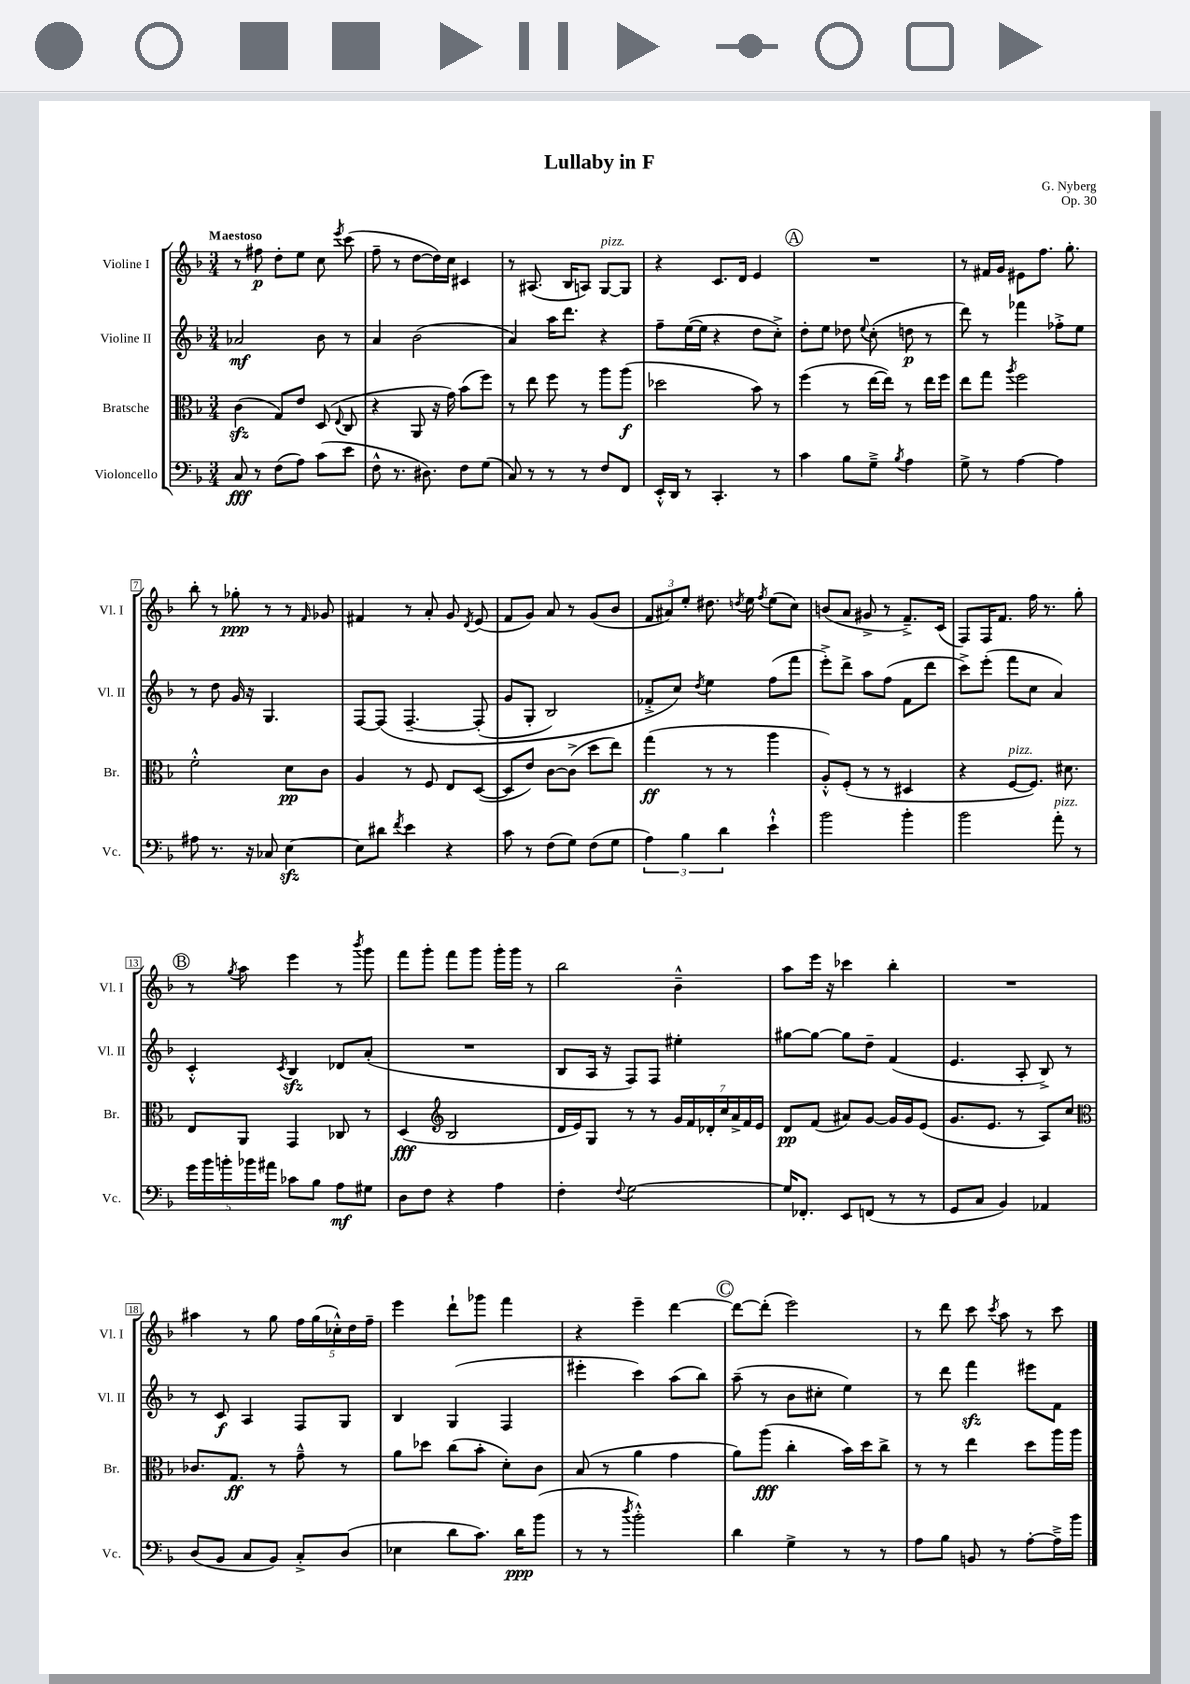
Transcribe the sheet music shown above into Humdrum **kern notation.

**kern	**dynam	**kern	**dynam	**kern	**dynam	**kern	**dynam
*part4	*part4	*part3	*part3	*part2	*part2	*part1	*part1
*staff4	*staff4	*staff3	*staff3	*staff2	*staff2	*staff1	*staff1
*I"Violoncello	*	*I"Bratsche	*	*I"Violine II	*	*I"Violine I	*
*I'Vc.	*	*I'Br.	*	*I'Vl. II	*	*I'Vl. I	*
*clefF4	*	*clefC3	*	*clefG2	*	*clefG2	*
*k[b-]	*	*k[b-]	*	*k[b-]	*	*k[b-]	*
*M3/4	*	*M3/4	*	*M3/4	*	*M3/4	*
=1	=1	=1	=1	=1	=1	=1	=1
!	!	!	!	!	!	!LO:TX:a:B:t=Maestoso	!
8C/	fff	(4czz\	.	2a-X/	mf	8r	.
8r	.	.	.	.	.	8ff#X\	p
(8F\L	.	8G/L)	.	.	.	8dd'\L	.
8A\J)	.	8e/J	.	.	.	8ee\J	.
(8c\L	.	(8D/	.	8b-\	.	8cc\	.
.	.	8qqE/	.	.	.	8qeee/	.
8e\J	.	8C/	.	8r	.	(8ccc\	.
=2	=2	=2	=2	=2	=2	=2	=2
8F^^\	.	4r	.	4a/	.	8ff~\	.
8.r	.	.	.	.	.	8r	.
.	.	8AA/	.	(2b-\	.	[8dd\L	.
8.D#X\)	.	.	.	.	.	.	.
.	.	16r	.	.	.	16dd\L])	.
.	.	16g\)	.	.	.	16cc\JJ	.
8F\L	.	(8b-\L	.	.	.	4c#X/	.
(8G\J	.	8ff\J)	.	.	.	.	.
=3	=3	=3	=3	=3	=3	=3	=3
8C/)	.	8r	.	4a/)	.	8r	.
8r	.	8ee\	.	.	.	(8.A#X/	.
8r	.	8ff\	.	16aa\KL	.	.	.
.	.	.	.	8.ddd\J	.	16B-/KL	.
8r	.	8r	.	.	.	8An/J)	.
!	!	!	!	!	!	!LO:TX:a:i:t=pizz.	!
8F/L	.	8aa\L	.	4r	.	[8G/L	.
8FF/J	.	(8aa\J	f	.	.	8G/J]	.
=4	=4	=4	=4	=4	=4	=4	=4
16EE'^^/LL	.	2dd-X\	.	8ff~\L	.	4r	.
16DD/JJ	.	.	.	.	.	.	.
8r	.	.	.	([16ee\L	.	.	.
.	.	.	.	16ee\JJ]	.	.	.
4.CC'/	.	.	.	4r	.	8.c/L	.
.	.	.	.	.	.	16d/Jk	.
.	.	8b-\)	.	8dd\L	.	4e/	.
8r	.	8r	.	8cc'^\J)	.	.	.
!!LO:REH:place=s1:t=A
=5	=5	=5	=5	=5	=5	=5	=5
4c\	.	(4ff\	.	8dd'\L	.	2.r	.
.	.	.	.	8ee\J	.	.	.
8B-\L	.	8r	.	8dd-X\	.	.	.
.	.	.	.	8qqee/	.	.	.
8G~^\J	.	[16ee\LL	.	(8cc'\	.	.	.
.	.	16ee\JJ])	.	.	.	.	.
8qB-/	.	.	.	.	.	.	.
4A\	.	8r	.	8ddn\	p	.	.
.	.	16ee\LL	.	8r	.	.	.
.	.	16ff\JJ	.	.	.	.	.
=6	=6	=6	=6	=6	=6	=6	=6
8G^\	.	8ee\L	.	8ddd\)	.	8r	.
8r	.	8gg\J	.	8r	.	16f#X/LL	.
.	.	.	.	.	.	16g/JJ	.
.	.	8qaa/	.	.	.	.	.
[4A\	.	2ff\	.	4fff-X\	.	8e#X\L	.
.	.	.	.	.	.	8.ff\J	.
4A\]	.	.	.	8ff-X'^\L	.	.	.
.	.	.	.	.	.	8.gg'\	.
.	.	.	.	8ee\J	.	.	.
!!LO:LB:g=z
=7	=7	=7	=7	=7	=7	=7	=7
8A#X\	.	2f'^^\	.	8r	.	8bb-'\	.
8.r	.	.	.	8dd\	.	8r	.
.	.	.	.	16g/	.	8gg-X'\	ppp
16r	.	.	.	16r	.	.	.
8C-X/	.	.	.	4.G/	.	8r	.
[4Ezz\	.	8d\L	pp	.	.	8r	.
.	.	.	.	.	.	16qqf/	.
.	.	8c\J	.	.	.	8g-X/	.
=8	=8	=8	=8	=8	=8	=8	=8
8E\L]	.	4A/	.	[8F/L	.	4f#X/	.
8d#X\J	.	.	.	(8F/J]	.	.	.
8qf/	.	.	.	.	.	.	.
4e\	.	8r	.	[4.F~/	.	8r	.
.	.	8F/	.	.	.	8a'/	.
4r	.	8E/L	.	.	.	8g/	.
.	.	.	.	.	.	8qd/	.
.	.	([8D/J	.	(8F'/]	.	(8e/	.
=9	=9	=9	=9	=9	=9	=9	=9
8c\	.	8D/L]	.	8g/L	.	8f/L	.
8r	.	8e/J)	.	8G'/J	.	8g/J)	.
(8F\L	.	[8c\L	.	2B-/)	.	8a/	.
8G\J)	.	(8c^\J]	.	.	.	8r	.
(8F\L	.	8dd\L	.	.	.	(8g/L	.
8G\J	.	8ee\J)	.	.	.	8b-/J	.
=10	=10	=10	=10	=10	=10	=10	=10
6A\)	.	(4gg\	ff	8f-X'^/L	.	12f/L	.
.	.	.	.	.	.	12a#X/)	.
.	.	.	.	8cc/J)	.	.	.
6B-\	.	.	.	.	.	12ee'/J	.
.	.	.	.	8qdd/	.	.	.
.	.	8r	.	4ee\	.	8.dd#X\	.
6d\	.	.	.	.	.	.	.
.	.	8r	.	.	.	.	.
.	.	.	.	.	.	8qddn/	.
.	.	.	.	.	.	16ee\	.
.	.	.	.	.	.	8qff/	.
4e`^^\	.	4aa\	.	(8ff\L	.	(8ee\L	.
.	.	.	.	8fff\J	.	8cc\J)	.
=11	=11	=11	=11	=11	=11	=11	=11
2b-\	.	8A'^^/L)	.	8eee'^\L)	.	(8bn/L	.
.	.	(8F'/J	.	8ddd^\J	.	8a/J	.
.	.	8r	.	8aa\L	.	8g#X^/	.
.	.	8r	.	(8ff\J	.	8r	.
4b-'\	.	4D#X/	.	8f\L	.	8.f~^/L)	.
.	.	.	.	8ddd\J	.	.	.
.	.	.	.	.	.	(16c/Jk	.
=12	=12	=12	=12	=12	=12	=12	=12
2b-\	.	4r	.	8ccc^\L)	.	8F/L)	.
.	.	.	.	(8eee'\J	.	16F/K	.
.	.	.	.	.	.	8.f/J	.
!	!	!LO:TX:a:i:t=pizz.	!	!	!	!	!
.	.	[8F/L	.	8fff\L	.	.	.
.	.	8.F/J])	.	8cc\J	.	16ff\	.
.	.	.	.	.	.	8.r	.
!LO:TX:a:i:t=pizz.	!	!	!	!	!	!	!
8a'\	.	.	.	4a/)	.	.	.
.	.	8.d#X\	.	.	.	.	.
8r	.	.	.	.	.	8gg'\	.
!!LO:LB:g=z
!!LO:REH:place=s1:t=B
=13	=13	=13	=13	=13	=13	=13	=13
20g\LL	.	8E/L	.	4c'^^/	.	8r	.
20b-\	.	.	.	.	.	.	.
20bn'\	.	.	.	.	.	.	.
.	.	.	.	.	.	8qgg/	.
.	.	8AA/J	.	.	.	8aa\	.
20b-X\	.	.	.	.	.	.	.
20a#X\JJ	.	.	.	.	.	.	.
.	.	.	.	8qc/	.	.	.
8c-X\L	.	4GG/	.	4B-zz/	.	4eee\	.
8B-\J	.	.	.	.	.	.	.
8A\L	mf	8C-X/	.	8d-X/L	.	8r	.
.	.	.	.	.	.	8qbbb-/	.
8G#X\J	.	8r	.	(8a'/J	.	8ggg\	.
=14	=14	=14	=14	=14	=14	=14	=14
8D\L	.	(4D/	fff	2.r	.	8fff\L	.
8F\J	.	.	.	.	.	8ggg'\J	.
*	*	*clefG2	*	*	*	*	*
4r	.	2B-/	.	.	.	8fff\L	.
.	.	.	.	.	.	8ggg\J	.
4A\	.	.	.	.	.	16ggg'\LL	.
.	.	.	.	.	.	16ggg\JJ	.
.	.	.	.	.	.	8r	.
=15	=15	=15	=15	=15	=15	=15	=15
4F'\	.	16d/LL	.	8B-/L	.	2bb-\	.
.	.	16e/J)	.	.	.	.	.
.	.	8G/J	.	16A/Jk	.	.	.
.	.	.	.	16r	.	.	.
8qqF/	.	.	.	.	.	.	.
[2G\	.	8r	.	8F/L)	.	.	.
.	.	8r	.	8F/J	.	.	.
.	.	28g/LL	.	4ee#X'\	.	4b-~^^\	.
.	.	28f/	.	.	.	.	.
.	.	28d-X'/	.	.	.	.	.
.	.	28cc/	.	.	.	.	.
.	.	28a^/	.	.	.	.	.
.	.	28f/	.	.	.	.	.
.	.	28e/JJ	.	.	.	.	.
=16	=16	=16	=16	=16	=16	=16	=16
16G/KL]	.	8d/L	pp	[8gg#X\L	.	8aa\L	.
8.FF-X'/J	.	.	.	.	.	.	.
.	.	(8f/J	.	8gg#\J_	.	16eee\Jk	.
.	.	.	.	.	.	16r	.
8EE/L	.	8a#X/L)	.	8gg#\L]	.	4ccc-X\	.
(8FFn/J	.	[8g/J	.	8dd~\J	.	.	.
8r	.	16g/LL]	.	(4f/	.	4bb-'\	.
.	.	16g/J	.	.	.	.	.
8r	.	(8e/J	.	.	.	.	.
=17	=17	=17	=17	=17	=17	=17	=17
8GG/L	.	8.g/L	.	4.e/	.	2.r	.
8C/J	.	.	.	.	.	.	.
.	.	8.e/J	.	.	.	.	.
4BB-/)	.	.	.	.	.	.	.
.	.	8r	.	8A'/	.	.	.
4AA-X/	.	8A/L)	.	8B-^/)	.	.	.
.	.	8cc/J	.	8r	.	.	.
!!LO:LB:g=z
=18	=18	=18	=18	=18	=18	=18	=18
*	*	*clefC3	*	*	*	*	*
(8D/L	.	8.c-X/L	.	8r	.	4aa#X\	.
8BB-/J	.	.	.	8c/	f	.	.
.	.	8.G/J	ff	.	.	.	.
8C/L	.	.	.	4A/	.	8r	.
8BB-/J)	.	8r	.	.	.	8gg\	.
8C'^/L	.	8g~^^\	.	8F/L	.	20ff\LL	.
.	.	.	.	.	.	(20gg\	.
.	.	.	.	.	.	20cc-X'^^\)	.
(8D/J	.	8r	.	8G/J	.	.	.
.	.	.	.	.	.	20dd\	.
.	.	.	.	.	.	20ff~\JJ	.
=19	=19	=19	=19	=19	=19	=19	=19
4E-X\	.	8a\L	.	4B-/	.	4eee\	.
.	.	8dd-X\J	.	.	.	.	.
8d\L	.	(8cc\L	.	(4G/	.	8ddd`\L	.
8.c\J)	.	8b-'\J	.	.	.	8ggg-X\J	.
.	.	8d'\L)	.	4F/	.	4fff\	.
16d\KL	ppp	.	.	.	.	.	.
(8b-\J	.	8c\J	.	.	.	.	.
=20	=20	=20	=20	=20	=20	=20	=20
8r	.	(8B-/	.	4eee#X'\	.	4r	.
8r	.	8r	.	.	.	.	.
8qdd/	.	.	.	.	.	.	.
2b-'^^\)	.	4a\	.	4ccc\)	.	4eee~\	.
.	.	4g\	.	(8aa\L	.	[4ddd\	.
.	.	.	.	8bb-\J)	.	.	.
!!LO:REH:place=s1:t=C
=21	=21	=21	=21	=21	=21	=21	=21
4d\	.	8a\L)	.	(8aa~\	.	8ddd\L_	.
.	.	(8aa\J	fff	8r	.	(8ddd'\J]	.
4G^\	.	4cc'\	.	8b-\L	.	2eee\)	.
.	.	.	.	8cc#X'\J	.	.	.
8r	.	16b-\LL)	.	4ee\)	.	.	.
.	.	16dd\J	.	.	.	.	.
8r	.	8cc^\J	.	.	.	.	.
=22	=22	=22	=22	=22	=22	=22	=22
8A\L	.	8r	.	8r	.	8r	.
8B-\J	.	8r	.	8ddd\	.	8ddd\	.
8BBn/	.	4ee\	.	4fffzz\	.	8ccc\	.
.	.	.	.	.	.	8qccc/	.
8r	.	.	.	.	.	8aa\	.
[8A'\L	.	8dd\L	.	8eee#X\L	.	8r	.
16A~^\L]	.	16aa\L	.	8f\J	.	8ccc\	.
16b-\JJ	.	16aa\JJ	.	.	.	.	.
==	==	==	==	==	==	==	==
*-	*-	*-	*-	*-	*-	*-	*-
